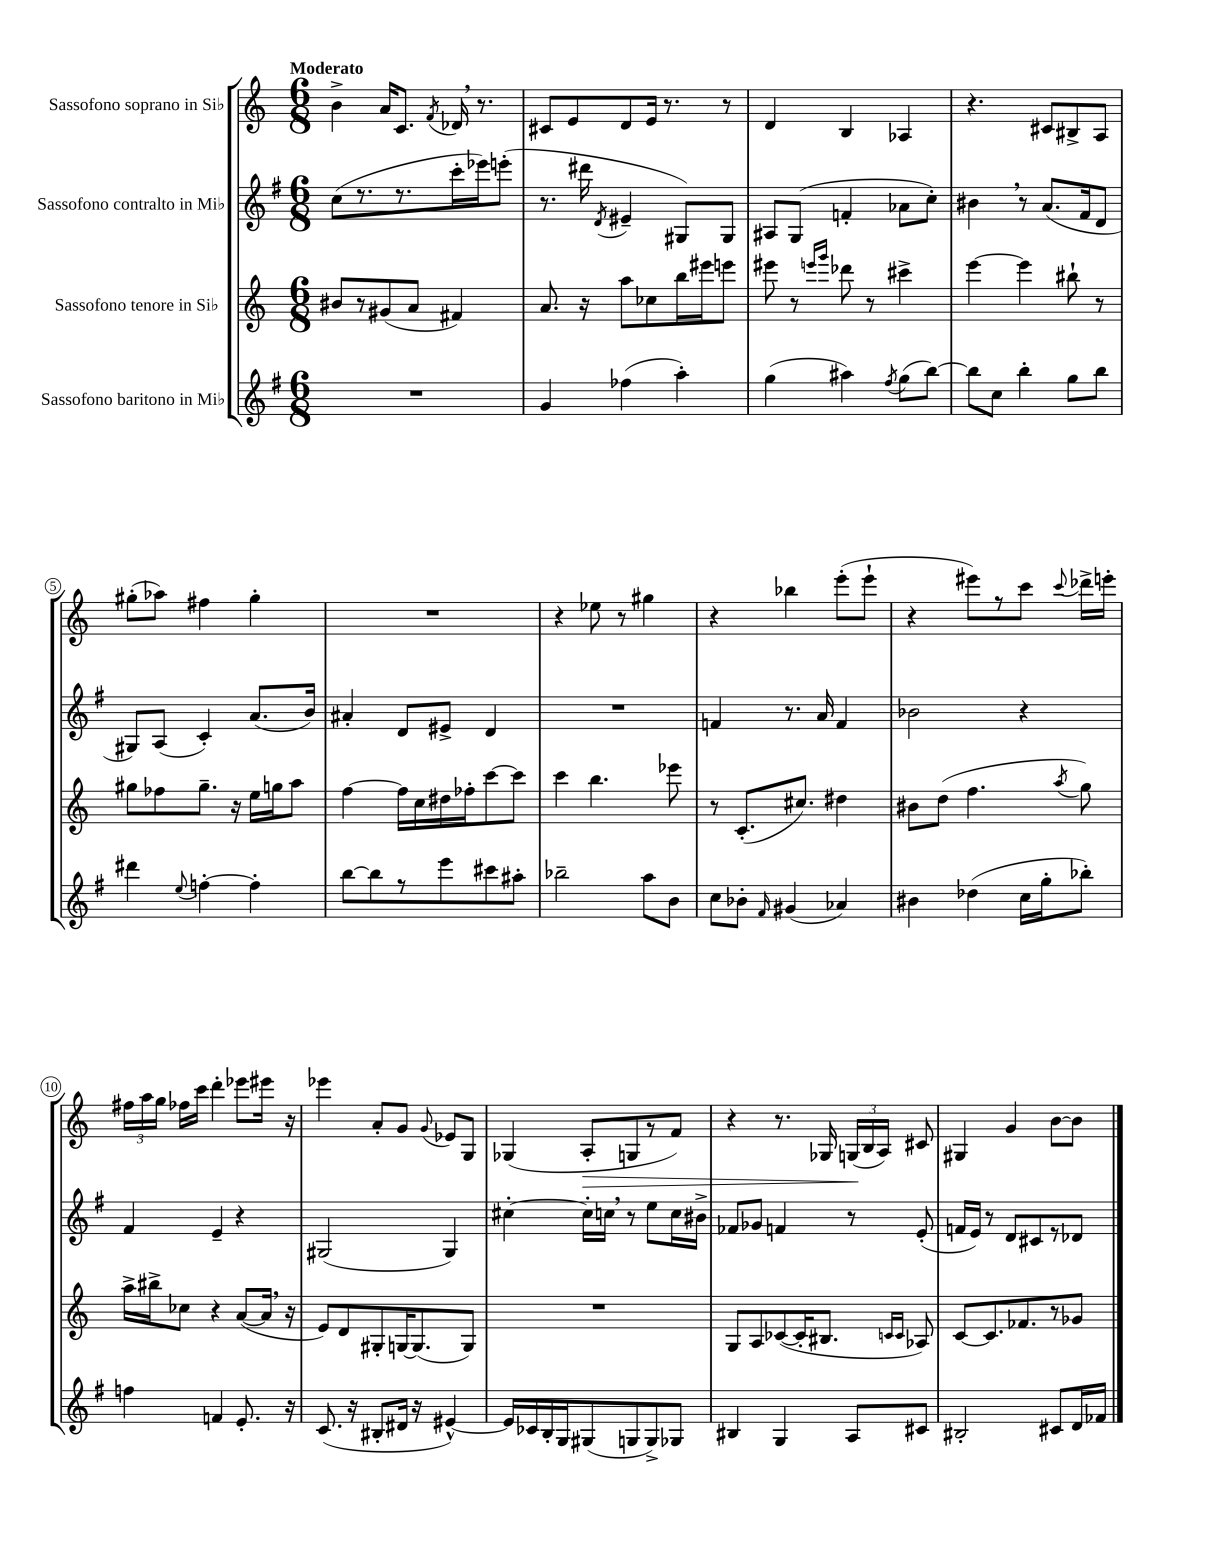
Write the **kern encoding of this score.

**kern	**kern	**kern	**kern	**dynam
*part4	*part3	*part2	*part1	*part1
*staff4	*staff3	*staff2	*staff1	*staff1
*I"Sassofono baritono in Mi♭	*I"Sassofono tenore in Si♭	*I"Sassofono contralto in Mi♭	*I"Sassofono soprano in Si♭	*
*clefG2	*clefG2	*clefG2	*clefG2	*
*k[f#]	*k[]	*k[f#]	*k[]	*
*M6/8	*M6/8	*M6/8	*M6/8	*
=1	=1	=1	=1	=1
!	!	!	!LO:TX:a:B:t=Moderato	!
2.r	8b#X/L	(8cc\L	4b^\	.
.	8r	8.r	.	.
.	(8g#X/	.	16a/KL	.
.	.	8.r	8.c/J	.
.	8a/J	.	.	.
.	.	.	8qf/	.
.	4f#X/)	16ccc'\L	16d-X,/	.
.	.	16eee-X\J)	8.r	.
.	.	(8eeen'\J	.	.
=2	=2	=2	=2	=2
4g/	8.a/	8.r	8c#X/L	.
.	.	.	8e/	.
.	16r	16ddd#X\	.	.
.	.	8qd/	.	.
(4ff-X\	8aa\L	4e#X~/	8d/	.
.	8cc-X\	.	16e/Jk	.
.	.	.	8.r	.
4aa'\)	16bb\L	8G#X/L)	.	.
.	16eee#X\J	.	.	.
.	8eeen\J	8G#/J	8r	.
=3	=3	=3	=3	=3
(4gg\	8eee#X\	8A#X/L	4d/	.
.	8r	(8G/J	.	.
.	16qqeeen/LL	.	.	.
.	16qqggg/JJ	.	.	.
4aa#X\)	8ddd-X\	4fn'/	4B/	.
.	8r	.	.	.
8qff#/	.	.	.	.
(8gg\L	4ccc#X^\	8a-X\L	4A-X/	.
[8bb\J)	.	8cc'\J)	.	.
=4	=4	=4	=4	=4
8bb\L]	[4eee\	4b#X,\	4.r	.
8cc\J	.	.	.	.
4bb'\	4eee\]	8r	.	.
.	.	(8.a/L	8c#X/L	.
8gg\L	8bb#X`\	.	8B#X^/	.
.	.	16f#/k	.	.
8bb\J	8r	8d/J	8A/J	.
!!LO:LB:g=z
=5	=5	=5	=5	=5
4ddd#X\	8gg#X\L	8G#X/L)	(8gg#X'\L	.
.	8ff-X\	(8A/J	8aa-X\J)	.
8qqee/	.	.	.	.
[4ffn'\	8.gg#~\J	4c'/)	4ff#X\	.
.	16r	.	.	.
4ff'\]	16ee\LL	(8.a/L	4gg#'\	.
.	16ggn\J	.	.	.
.	8aa\J	.	.	.
.	.	16b/Jk)	.	.
=6	=6	=6	=6	=6
[8bb\L	[4ff\	4a#X'/	2.r	.
8bb\]	.	.	.	.
8r	16ff\LL]	8d/L	.	.
.	16cc\	.	.	.
8eee\	16dd#X\	8e#X^/J	.	.
.	16ff-X'\J	.	.	.
8ccc#X\	[8ccc\	4d/	.	.
8aa#X'\J	8ccc\J]	.	.	.
=7	=7	=7	=7	=7
2bb-X~\	4ccc\	2.r	4r	.
.	4.bb\	.	8ee-X\	.
.	.	.	8r	.
8aa\L	.	.	4gg#X\	.
8b\J	8eee-X\	.	.	.
=8	=8	=8	=8	=8
8cc\L	8r	4fn/	4r	.
8b-X'\J	(8.c'/L	.	.	.
16qqf#/	.	.	.	.
(4g#X/	.	8.r	4bb-X\	.
.	8.cc#X/J)	.	.	.
.	.	16a/	.	.
4a-X/)	4dd#X\	4f/	(8eee'\L	.
.	.	.	8eee`\J	.
=9	=9	=9	=9	=9
4b#X\	8b#X\L	2b-X\	4r	.
.	(8dd\J	.	.	.
(4dd-X\	4.ff\	.	8eee#X\L)	.
.	.	.	8r	.
16cc\LL	.	4r	8ccc\J	.
16gg'\J	.	.	.	.
.	8qaa/	.	8qqccc/	.
8bb-X'\J)	8gg\)	.	16ddd-X^\LL	.
.	.	.	16eeen'\JJ	.
!!LO:LB:g=z
=10	=10	=10	=10	=10
4ffn\	16aa^\LL	4f#/	24ff#X\LL	.
.	.	.	24aa\	.
.	16bb#X^\J	.	.	.
.	.	.	24gg\JJ	.
.	8cc-X\J	.	16ff-X\LL	.
.	.	.	16ccc\JJ	.
4fn/	4r	4e~/	4ddd'\	.
8.e'/	([8a/L	4r	8eee-X\L	.
.	16a,/Jk]	.	16eee#X\Jk	.
16r	16r	.	16r	.
=11	=11	=11	=11	=11
(8.c/	8e/L)	(2G#X/	4eee-X\	.
.	8d/	.	.	.
16r	.	.	.	.
8B#X'/L	8G#X'/	.	8a'/L	.
16d#X/Jk	[16Gn/K	.	8g/J	.
16r	(8.G/]	.	.	.
.	.	.	8qqg/	.
[4e#X^^/)	.	4G#/)	8e-X/L	.
.	8G/J)	.	8G/J	.
=12	=12	=12	=12	=12
16e#/LL]	2.r	[4cc#X'\	(4G-X/	.
16c-X/	.	.	.	.
16B'/	.	.	.	.
16G/J	.	.	.	.
!	!	!	!	!LO:HP:b
(8G#X/	.	16cc#'\LL]	8A'/L	>
.	.	16ccn,\JJ	.	.
8Gn/	.	8r	8Gn/	.
8G^/)	.	8ee\L	8r	.
8G-X/J	.	16cc\L	8f/J)	.
.	.	16b#X^\JJ	.	.
=13	=13	=13	=13	=13
4B#X/	8G/L	8f-X/L	4r	.
.	8A/	8g-X/J	.	.
4G/	([8c-X/	4fn/	8.r	.
.	16c-'/K]	.	.	.
.	8.B#X/J	.	16G-X/	.
8A/L	.	8r	(24Gn/LL	.
.	.	.	24B/	]
.	.	.	24A/JJ)	.
.	16qqcn/LL	.	.	.
.	16qqc/JJ	.	.	.
8c#X/J	8A-X/)	(8e'/	8c#X/	.
=14	=14	=14	=14	=14
2B#X'/	[8c/L	16fn/LL	4G#X/	.
.	.	16e/JJ)	.	.
.	8.c/]	8r	.	.
.	.	8d/L	4g/	.
.	8.f-X/	.	.	.
.	.	8c#X/	.	.
8c#X/L	8r	8r	[8b\L	.
16d/L	8g-X/J	8d-X/J	8b\J]	.
16f-X/JJ	.	.	.	.
==	==	==	==	==
*-	*-	*-	*-	*-
